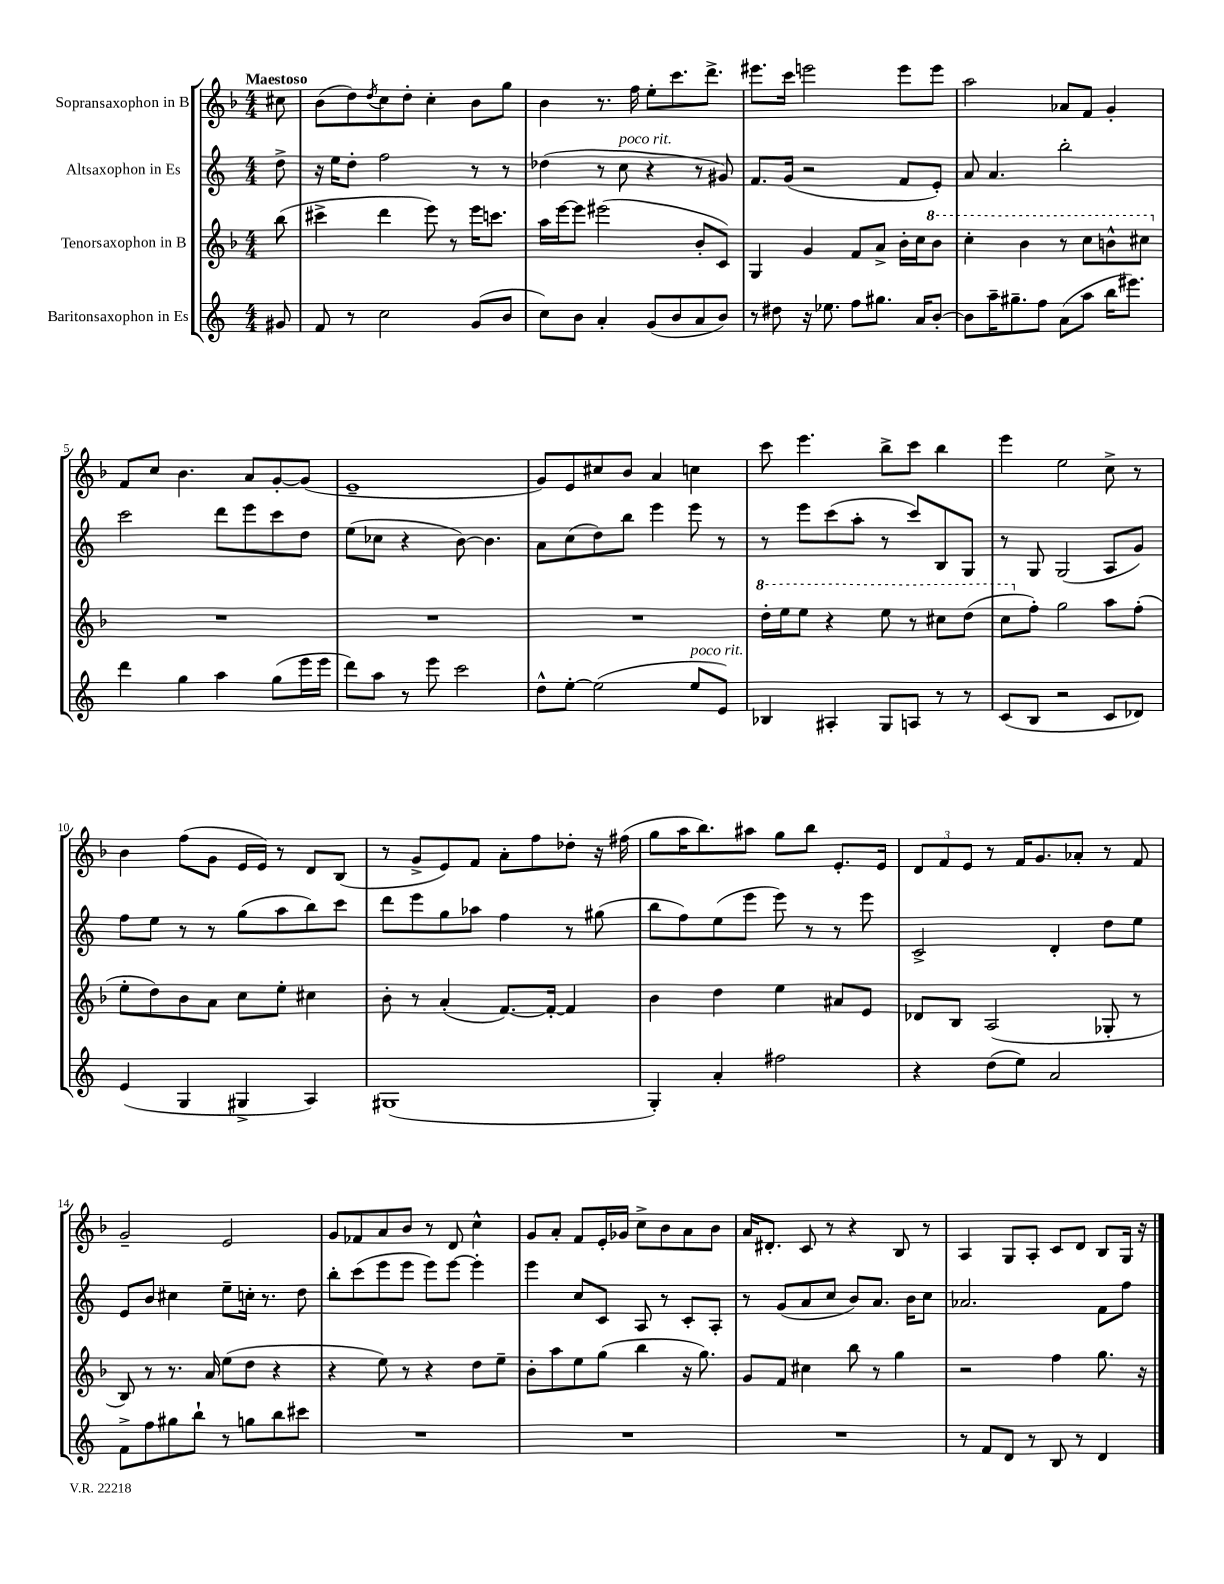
<<
\new StaffGroup <<
\new Staff = "s0" \with { instrumentName = "Sopransaxophon in B" } {
    \clef treble \key f \major \numericTimeSignature \time 4/4 \partial 8 \tempo "Maestoso"
    cis''8 |
    bes'8( d''8) \acciaccatura { d''8 } c''8 d''8-. c''4-. bes'8 g''8 |
    bes'4 r8. f''16 e''8-. c'''8. d'''8.-> |
    eis'''8. c'''16 e'''2 e'''8 e'''8 |
    a''2 aes'8 f'8 g'4-. |
    f'8 c''8 bes'4. a'8 g'8~-. g'8( |
    e'1-- |
    g'8) e'8 cis''8 bes'8 a'4 c''4 |
    c'''8 e'''4. bes''8-> c'''8 bes''4 |
    e'''4 e''2 c''8-> r8 |
    bes'4 f''8( g'8 e'16 e'16) r8 d'8 bes8( |
    r8 g'8-> e'8) f'8 a'8-. f''8 des''8-. r16 fis''16( |
    g''8 a''16 bes''8.) ais''8 g''8 bes''8 e'8.-. e'16 |
    \tuplet 3/2 { d'8 f'8 e'8 } r8 f'16 g'8. aes'8-. r8 f'8 |
    g'2-- e'2 |
    g'8 fes'8 a'8 bes'8 r8 d'8 c''4-^ |
    g'8 a'8-. f'8 e'16-. ges'16 c''8-> bes'8 a'8 bes'8 |
    a'16 dis'8.-. c'8 r8 r4 bes8 r8 |
    a4 g8 a8-. c'8 d'8 bes8 g16 r16 \bar "|." |
}
\new Staff = "s1" \with { instrumentName = "Altsaxophon in Es" } {
    \clef treble \key c \major \numericTimeSignature \time 4/4 \partial 8
    d''8-> |
    r16 e''16 d''8-. f''2 r8 r8 |
    des''4( r8 c''8^\markup { \italic "poco rit." } r4 r8 gis'8) |
    f'8. g'16( r2 f'8 e'8-.) |
    a'8 a'4. b''2-. |
    c'''2 d'''8 e'''8 c'''8 d''8 |
    e''8( ces''8 r4 b'8~) b'4. |
    a'8 c''8( d''8) b''8 e'''4 e'''8 r8 |
    r8 e'''8 c'''8( a''8-. r8 c'''8) b8 g8 |
    r8 g8 g2( a8 g'8) |
    f''8 e''8 r8 r8 g''8( a''8 b''8) c'''8 |
    d'''8 e'''8 g''8 aes''8 f''4 r8 gis''8( |
    b''8 f''8) e''8( e'''8 e'''8) r8 r8 e'''8 |
    c'2-> d'4-. d''8 e''8 |
    e'8 b'8 cis''4 e''8-- c''16-. r8. d''8 |
    b''8-. c'''8( e'''8 e'''8 e'''8) e'''8~ e'''4-. |
    e'''4 c''8 c'8 a8 r8 c'8-. a8-. |
    r8 g'8( a'8 c''8 b'8) a'8. b'16 c''8 |
    aes'2. f'8 f''8 \bar "|." |
}
\new Staff = "s2" \with { instrumentName = "Tenorsaxophon in B" } {
    \clef treble \key f \major \numericTimeSignature \time 4/4 \partial 8
    bes''8( |
    cis'''4-> d'''4 e'''8) r8 e'''16 c'''8. |
    a''16 e'''16~ e'''8 eis'''2( bes'8-. c'8) |
    g4 g'4 f'8 a'8-> bes'16-. c''16 \ottava #1 bes''8 |
    c'''4-. bes''4 r8 c'''8 b''8-^ cis'''8 \ottava #0 |
    R1 |
    R1 |
    R1 |
    \ottava #1 d'''16-. e'''16 e'''8 r4 e'''8 r8 cis'''8 d'''8( |
    c'''8 \ottava #0 f''8-.) g''2 a''8 f''8-.( |
    e''8-. d''8) bes'8 a'8 c''8 e''8-. cis''4 |
    bes'8-. r8 a'4-.( f'8.~) f'16~-. f'4 |
    bes'4 d''4 e''4 ais'8 e'8 |
    des'8 bes8 a2( ges8-. r8 |
    bes8) r8 r8. a'16 e''8( d''8 r4 |
    r4 e''8) r8 r4 d''8 e''8-- |
    bes'8-. a''8 e''8 g''8( bes''4 r16 g''8.) |
    g'8 f'8 cis''4 bes''8 r8 g''4 |
    r2 f''4 g''8. r16 \bar "|." |
}
\new Staff = "s3" \with { instrumentName = "Baritonsaxophon in Es" } {
    \clef treble \key c \major \numericTimeSignature \time 4/4 \partial 8
    gis'8 |
    f'8 r8 c''2 g'8( b'8 |
    c''8) b'8 a'4-. g'8( b'8 a'8 b'8) |
    r8 dis''8 r16 ees''8. f''8 gis''8. a'16 b'8~-. |
    b'8 a''16-- gis''8.-- f''8 a'8( a''8 b''16 eis'''8.) |
    d'''4 g''4 a''4 g''8( e'''16 e'''16 |
    d'''8) a''8 r8 e'''8 c'''2 |
    d''8-^ e''8~-. e''2( e''8^\markup { \italic "poco rit." } e'8) |
    bes4 ais4-. g8 a8 r8 r8 |
    c'8( b8 r2 c'8 des'8) |
    e'4( g4 gis4-> a4) |
    gis1( |
    g4-.) a'4-. fis''2 |
    r4 d''8( e''8) a'2 |
    f'8-> f''8 gis''8 b''8-! r8 g''8 b''8 cis'''8 |
    R1 |
    R1 |
    R1 |
    r8 f'8 d'8 r8 b8 r8 d'4 \bar "|." |
}
>>
>>
